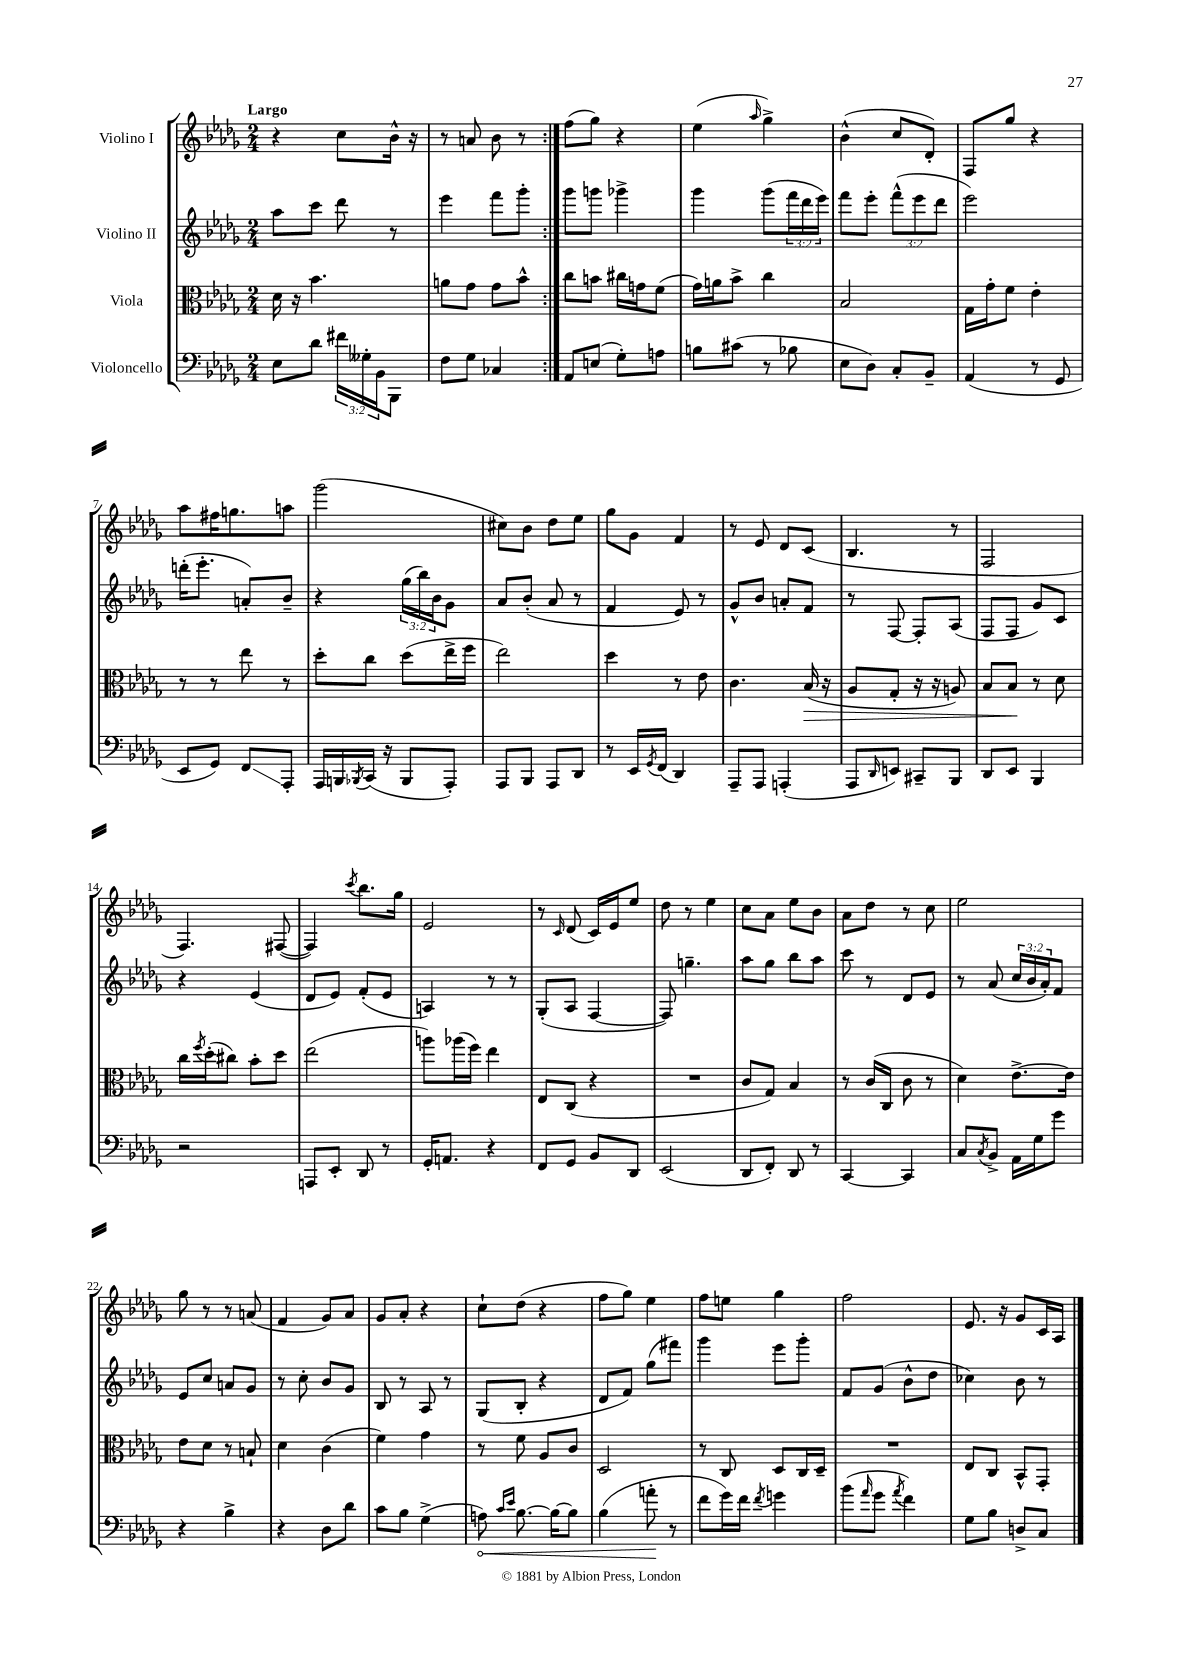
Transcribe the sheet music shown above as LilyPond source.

<<
\new StaffGroup <<
\new Staff = "s0" \with { instrumentName = "Violino I" } {
    \clef treble \key des \major \numericTimeSignature \time 2/4 \tempo "Largo"
    \repeat volta 2 { r4 c''8 bes'16-^ r16 |
    r8 a'8 bes'8 r8 | }
    f''8( ges''8) r4 |
    ees''4( \grace { aes''16 } ges''4->) |
    bes'4-^( c''8 des'8-.) |
    f8 ges''8 r4 |
    aes''8 fis''16 g''8. a''8 |
    ges'''2( |
    cis''8) bes'8 des''8 ees''8 |
    ges''8 ges'8 f'4 |
    r8 ees'8 des'8 c'8( |
    bes4. r8 |
    f2 |
    f4.) fis8~( |
    fis4) \acciaccatura { c'''8 } bes''8. ges''16 |
    ees'2 |
    r8 \grace { c'16 } des'8( c'16) ees'16 ees''8 |
    des''8 r8 ees''4 |
    c''8 aes'8 ees''8 bes'8 |
    aes'8 des''8 r8 c''8 |
    ees''2 |
    ges''8 r8 r8 a'8( |
    f'4 ges'8) aes'8 |
    ges'8 aes'8-. r4 |
    c''8-! des''8( r4 |
    f''8 ges''8) ees''4 |
    f''8 e''8 ges''4 |
    f''2 |
    ees'8. r16 ges'8 c'16 aes16 \bar "|." |
}
\new Staff = "s1" \with { instrumentName = "Violino II" } {
    \clef treble \key des \major \numericTimeSignature \time 2/4 \override Staff.TupletNumber.text = #tuplet-number::calc-fraction-text
    \repeat volta 2 { aes''8 c'''8 des'''8 r8 |
    ees'''4 f'''8 ges'''8-. | }
    ges'''8 g'''8 ges'''4-> |
    ges'''4 ges'''8( \tuplet 3/2 { f'''16 des'''16 ees'''16) } |
    f'''8 ees'''8-. \tuplet 3/2 { f'''8-^( ees'''8 des'''8 } |
    ees'''2) |
    d'''16-.( ees'''8.-. a'8-.) bes'8-- |
    r4 \tuplet 3/2 { ges''16( bes''16) bes'16 } ges'8 |
    aes'8 bes'8-.( aes'8 r8 |
    f'4 ees'8) r8 |
    ges'8-^ bes'8 a'8-. f'8 |
    r8 f8~ f8-. aes8( |
    f8 f8 ges'8) c'8 |
    r4 ees'4( |
    des'8 ees'8) f'8-.( ees'8 |
    a4) r8 r8 |
    ges8-.( aes8 f4~ |
    f8) g''4.-- |
    aes''8 ges''8 bes''8 aes''8 |
    c'''8 r8 des'8 ees'8 |
    r8 aes'8( \tuplet 3/2 { c''16 bes'16 aes'16-.) } f'8 |
    ees'8 c''8 a'8 ges'8 |
    r8 c''8-. bes'8 ges'8 |
    bes8 r8 aes8 r8 |
    ges8( bes8-. r4 |
    des'8 f'8) ges''8( fis'''8) |
    ges'''4 ees'''8 ges'''8-. |
    f'8 ges'8( bes'8-^ des''8 |
    ces''4) bes'8 r8 \bar "|." |
}
\new Staff = "s2" \with { instrumentName = "Viola" } {
    \clef alto \key des \major \numericTimeSignature \time 2/4
    \repeat volta 2 { des'16 r16 bes'4. |
    a'8 ges'8 ges'8 bes'8-^ | }
    c''8 b'8 cis''16 g'16 f'8( |
    ges'16) a'16 bes'8-> c''4 |
    bes2 |
    ges16 ges'16-. f'8 ees'4-. |
    r8 r8 ees''8 r8 |
    des''8-. c''8 des''8( ees''16-> f''16 |
    ees''2) |
    des''4 r8 ees'8 |
    c'4. bes16\>( r16 |
    aes8 ges8-. r16 r16 a8) |
    bes8 bes8\! r8 des'8 |
    c''16 \acciaccatura { f''8 } des''16-.( cis''8) bes'8-. des''8 |
    ees''2( |
    a''8) aes''16( f''16) ees''4 |
    ees8 c8( r4 |
    R2 |
    c'8 ges8) bes4 |
    r8 c'16( c16 c'8 r8 |
    des'4) ees'8.~-> ees'16 |
    ees'8 des'8 r8 b8-! |
    des'4 c'4( |
    f'4) ges'4 |
    r8 f'8 aes8 c'8 |
    des2 |
    r8 c8 des8 c16 des16-- |
    R2 |
    ees8 c8 bes,8-^ ges,8-. \bar "|." |
}
\new Staff = "s3" \with { instrumentName = "Violoncello" } {
    \clef bass \key des \major \numericTimeSignature \time 2/4 \override Staff.TupletNumber.text = #tuplet-number::calc-fraction-text
    \repeat volta 2 { ees8 des'8 \tuplet 3/2 { fis'16 geses16-. bes,16 } bes,,8 |
    f8 ges8 ces4 | }
    aes,8 e8( ges8-.) a8 |
    b8 cis'8( r8 bes8 |
    ees8 des8) c8-. bes,8-- |
    aes,4( r8 ges,8 |
    ees,8 ges,8) f,8\glissando aes,,8-. |
    aes,,16 b,,16 \acciaccatura { bes,,8 } c,16( r16 bes,,8 aes,,8-.) |
    aes,,8 bes,,8 aes,,8 des,8 |
    r8 ees,16 \acciaccatura { ges,8 } f,16( des,4) |
    aes,,8-- aes,,8 a,,4-.( |
    aes,,8 \grace { des,16 } e,8) cis,8-- bes,,8 |
    des,8 ees,8 bes,,4 |
    r2 |
    a,,8 ees,8-. des,8 r8 |
    ges,16-. a,8. r4 |
    f,8 ges,8 bes,8 des,8 |
    ees,2( |
    des,8 f,8-.) des,8 r8 |
    c,4~ c,4 |
    c8 \acciaccatura { c8 } bes,8-> aes,16 ges16 ges'8 |
    r4 bes4-> |
    r4 des8 des'8 |
    c'8 bes8 ges4->( |
    \once \override Hairpin.circled-tip = ##t a8\<) \grace { c'16 ees'16 } bes8.~ bes16~ bes8 |
    bes4( a'8-.\! r8 |
    f'8 ges'16) f'16 \acciaccatura { f'8 } g'4 |
    bes'8( \grace { aes'16 } ges'8 \acciaccatura { aes'8 } f'4) |
    ges8 bes8 d8-> c8 \bar "|." |
}
>>
>>
